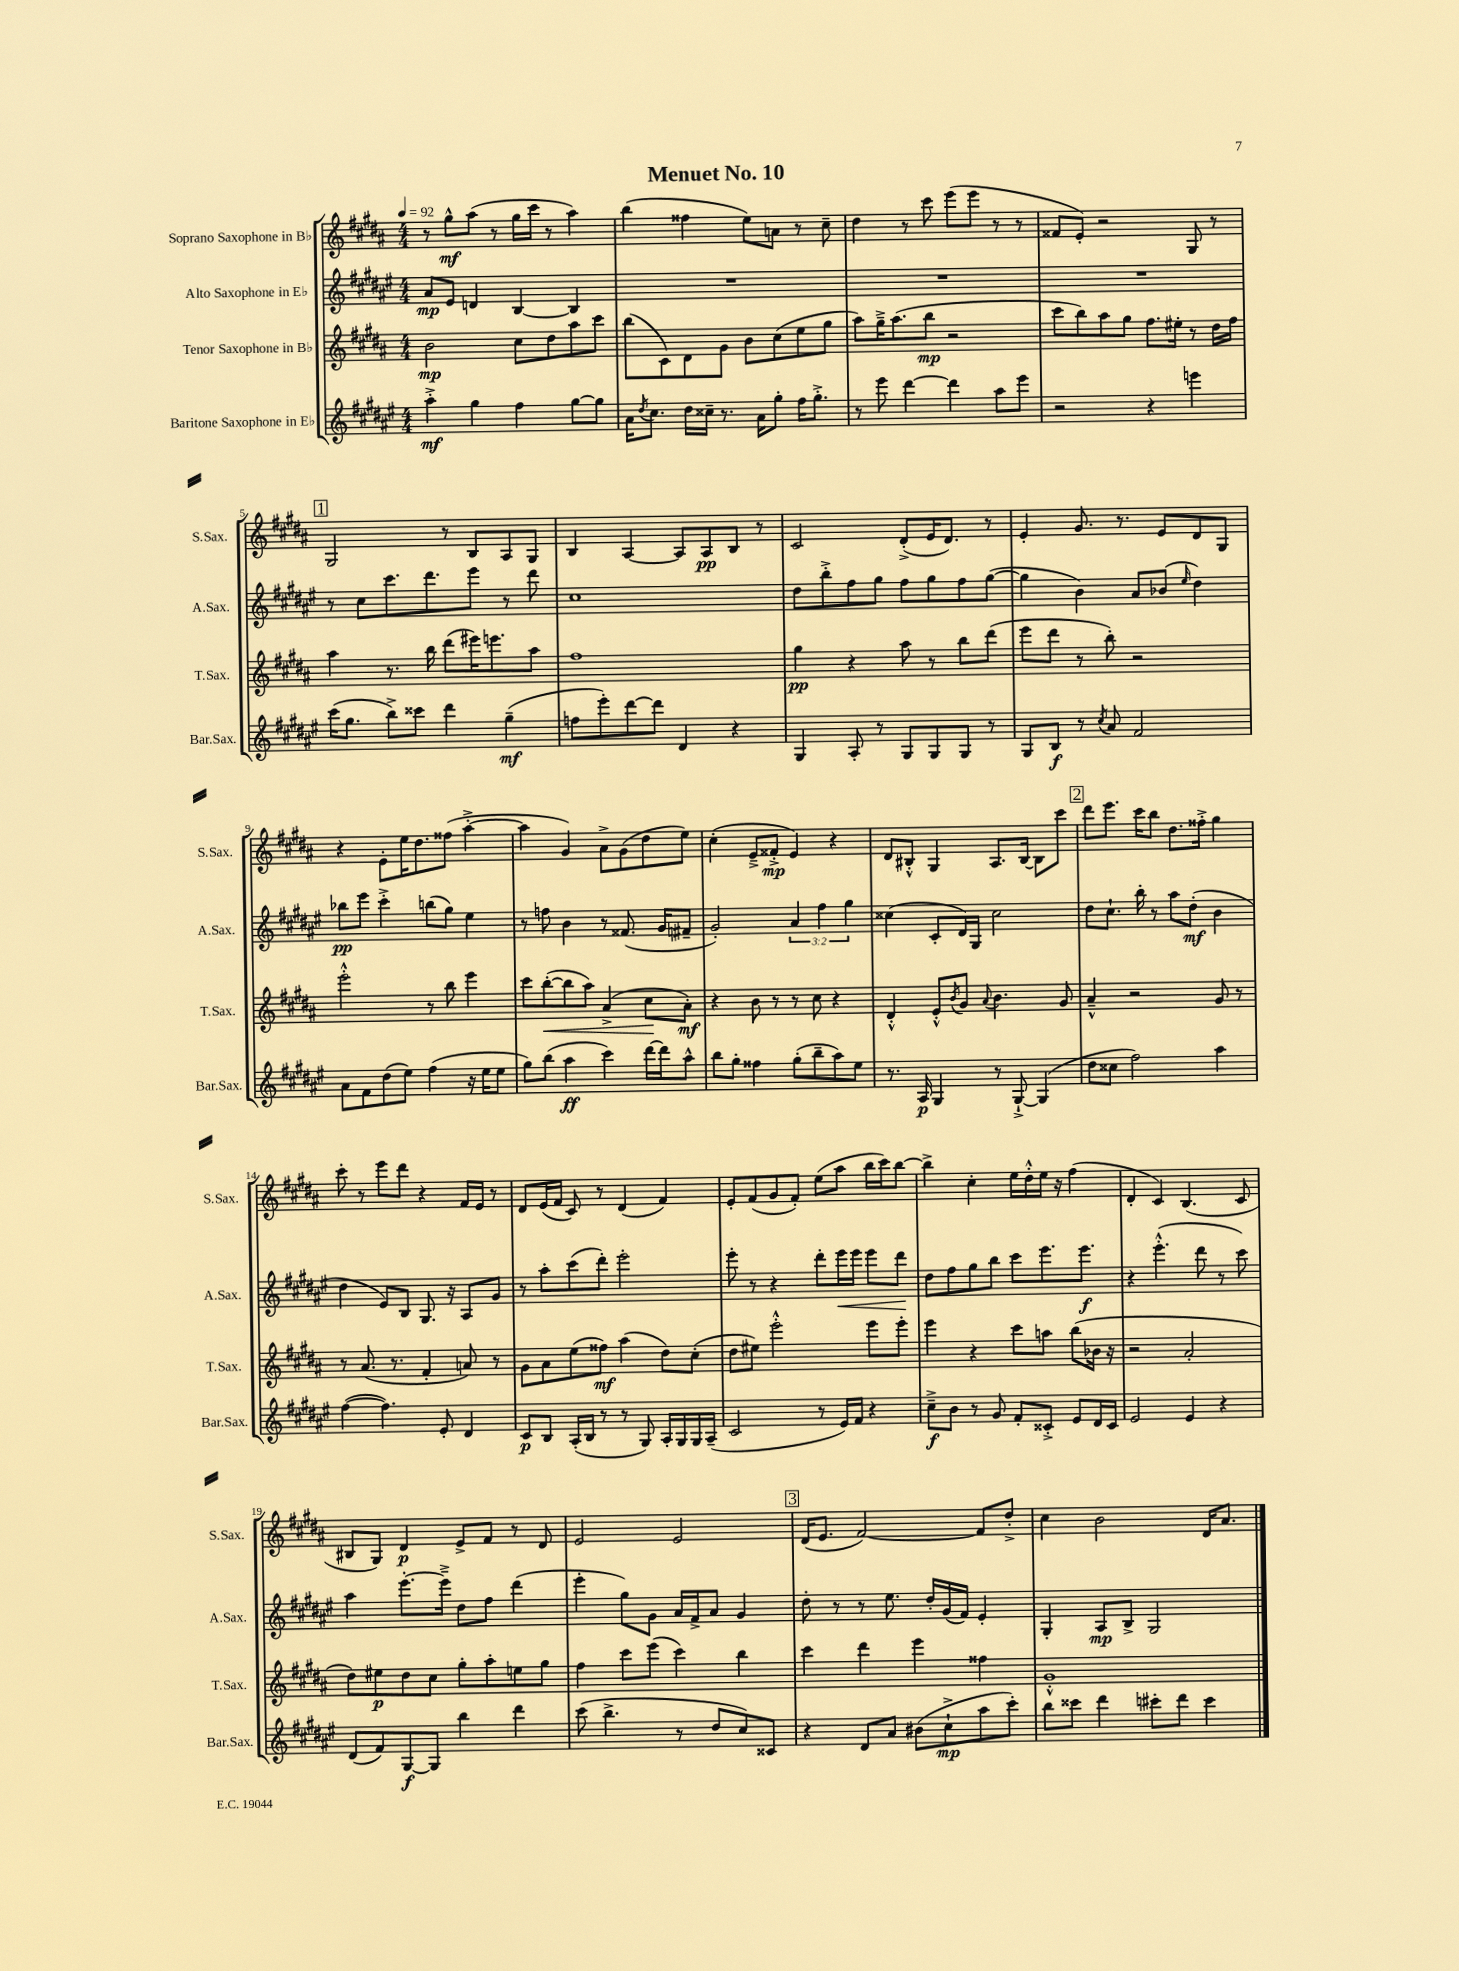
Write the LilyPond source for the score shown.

\header { title = "Menuet No. 10" }
<<
\new StaffGroup <<
\new Staff = "s0" \with { instrumentName = "Soprano Saxophone in Bb" shortInstrumentName = "S.Sax." } {
    \clef treble \key b \major \numericTimeSignature \time 4/4 \tempo 4 = 92
    r8 gis''8-^\mf ais''8( r8 gis''16 cis'''16 r8 ais''4) |
    b''4( fisis''4 e''8) a'8 r8 cis''8-- |
    dis''4 r8 cis'''8 e'''8( e'''8 r8 r8 |
    fisis'8 e'8-.) r2 gis8 r8 |
    \mark \markup { \box "1" } gis2 r8 b8 ais8 gis8 |
    b4 ais4~ ais8 ais8\pp b8 r8 |
    cis'2 dis'8-.->( e'16 dis'8.) r8 |
    e'4-. gis'8. r8. e'8 dis'8 gis8 |
    r4 e'8-. e''16 dis''8. fisis''8( ais''4~-.-> |
    ais''4 gis'4) ais'8-> gis'8( dis''8 e''8) |
    cis''4-.( e'8---> fisis'8-.->\mp e'4) r4 |
    dis'8 bis8-.-^ gis4 ais8. bis16~ bis8 cis'''8 |
    \mark \markup { \box "2" } dis'''8 e'''8. cis'''16 b''8 dis''8. fisis''16-.-> gis''4 |
    cis'''8-. r8 e'''8 dis'''8 r4 fis'16 e'16 r8 |
    dis'8 e'16( fis'16 cis'8) r8 dis'4( fis'4) |
    e'8-. fis'8( gis'8 fis'8-.) e''8( ais''8 b''16 cis'''16) b''8~ |
    b''4-> cis''4-. e''16 dis''16-.-^ e''16 r16 fis''4( |
    dis'4-. cis'4) b4.( cis'8 |
    bis8 gis8) dis'4\p e'8-> fis'8 r8 dis'8 |
    e'2 e'2 |
    \mark \markup { \box "3" } dis'16( e'8. fis'2~) fis'8 dis''8-.-> |
    cis''4 b'2 dis'16 ais'8. \bar "|." |
}
\new Staff = "s1" \with { instrumentName = "Alto Saxophone in Eb" shortInstrumentName = "A.Sax." } {
    \clef treble \key fis \major \numericTimeSignature \time 4/4 \override Staff.TupletNumber.text = #tuplet-number::calc-fraction-text
    ais'8\mp eis'8 d'4 b4~ b4 |
    R1 |
    R1 |
    R1 |
    \mark \markup { \box "1" } r8 cis''8 cis'''8. dis'''8. eis'''8 r8 dis'''8 |
    cis''1 |
    dis''8 b''8-.-> fis''8 gis''8 fis''8 gis''8 fis''8 gis''8~( |
    gis''4 b'4) ais'8 bes'8( \grace { eis''16 } dis''4) |
    bes''8\pp eis'''8 cis'''4-.-> b''8( gis''8) eis''4 |
    r8 f''8 b'4 r8 fisis'8.( gis'16 fis'8-- |
    gis'2-.) \tuplet 3/2 { ais'4 fis''4 gis''4 } |
    cisis''4( cis'8-. dis'16) gis16 cisis''2 |
    \mark \markup { \box "2" } dis''8 cis''8.-! b''16-. r8 ais''8 dis''8-.\mf( b'4 |
    dis''4 eis'8) b8 gis8. r16 ais8 gis'8 |
    r8 ais''8-. cis'''8( dis'''8-.) eis'''2-. |
    eis'''8-. r8 r4 dis'''8-. eis'''16\< eis'''16 eis'''8 dis'''8\! |
    dis''8 fis''8 gis''8 b''8 cis'''8 eis'''8. eis'''8.\f |
    r4 eis'''4.-.-^( dis'''8 r8 cis'''8) |
    ais''4 eis'''8.~-. eis'''16---> dis''8 fis''8 dis'''4( |
    eis'''4-. gis''8) gis'8 ais'16 fis'16-> ais'8 gis'4 |
    \mark \markup { \box "3" } dis''8-. r8 r8 eis''8. dis''16-. gis'16( fis'16) eis'4-. |
    gis4-. ais8\mp b8-> gis2 \bar "|." |
}
\new Staff = "s2" \with { instrumentName = "Tenor Saxophone in Bb" shortInstrumentName = "T.Sax." } {
    \clef treble \key b \major \numericTimeSignature \time 4/4
    b'2\mp cis''8 dis''8 ais''8 cis'''8 |
    b''8( cis'8) dis'8 gis'8 b'8 cis''8( e''8 gis''8 |
    ais''8) gis''16---> ais''8.( b''8\mp r2 |
    cis'''8 b''8) ais''8 gis''8 fis''8. eis''16-. r8 dis''16 fis''16 |
    \mark \markup { \box "1" } ais''4 r8. b''16 dis'''8( eis'''16) e'''8. ais''8 |
    fis''1 |
    gis''4\pp r4 ais''8 r8 b''8 dis'''8( |
    e'''8 dis'''8 r8 b''8-.) r2 |
    e'''2-.-^ r8 b''8 e'''4 |
    cis'''8 b''8~-.\<( b''8 ais''8) ais'4->( cis''8\! ais'8-.\mf) |
    r4 b'8 r8 r8 cis''8 r4 |
    dis'4-.-^ e'8-.-^ \acciaccatura { b'8 } gis'8 \appoggiatura { ais'8 } b'4. gis'8 |
    \mark \markup { \box "2" } ais'4---^ r2 gis'8 r8 |
    r8 ais'8.( r8. fis'4-. a'8) r8 |
    gis'8 ais'8 e''8( fisis''8\mf) ais''4( dis''8) cis''8-.( |
    dis''8 eis''8) e'''2-.-^ e'''8 e'''8-. |
    e'''4 r4 cis'''8 a''8 b''8( bes'16 r16 |
    r2 ais'2-. |
    dis''8) eis''8\p dis''8 cis''8 gis''8-. ais''8-. e''8 gis''8 |
    fis''4 cis'''8 e'''8( cis'''4) b''4 |
    \mark \markup { \box "3" } cis'''4 dis'''4 e'''4 fisis''4 |
    gis'1-.-^ \bar "|." |
}
\new Staff = "s3" \with { instrumentName = "Baritone Saxophone in Eb" shortInstrumentName = "Bar.Sax." } {
    \clef treble \key fis \major \numericTimeSignature \time 4/4
    ais''4-.->\mf gis''4 fis''4 gis''8~ gis''8 |
    ais'16 \acciaccatura { dis''8 } cis''8. dis''16 cisis''16-- r8. ais'16 gis''8-. fis''16 gis''8.-.-> |
    r8 eis'''8 dis'''4~ dis'''4 ais''8 eis'''8 |
    r2 r4 e'''4 |
    \mark \markup { \box "1" } cis'''16( gis''8. b''8->) cisis'''8 dis'''4 gis''4--\mf( |
    f''8 eis'''8-.) dis'''8~ dis'''8 dis'4 r4 |
    gis4 ais8-. r8 gis8 gis8 gis8 r8 |
    gis8 b8\f r8 \acciaccatura { cis''8 } ais'8 fis'2 |
    ais'8 fis'8 dis''8( eis''8) fis''4( r16 eis''16 eis''8 |
    gis''8) b''8( ais''4\ff cis'''4) dis'''16~ dis'''16 ais''8-^ |
    b''8 gis''8-. fisis''4 gis''8-.( b''8-- ais''8) eis''8 |
    r8. ais16\p gis4 r8 gis8~-!-> gis4( |
    \mark \markup { \box "2" } dis''8 cisis''8 fis''2) ais''4 |
    fis''4~( fis''4.) eis'8-. dis'4 |
    cis'8\p b8 ais16-.( b16 r8 r8 gis8) ais16-. gis16 gis16 ais16--( |
    cis'2 r8 eis'16) fis'16 r4 |
    cis''8--->\f b'8 r8 gis'8 fis'8-. cisis'8-.-> eis'8 dis'16 cisis'16 |
    eis'2 eis'4 r4 |
    dis'8( fis'8) gis8~\f gis8 b''4 dis'''4 |
    cis'''8( b''4.-> r8 dis''8 cis''8) cisis'8 |
    \mark \markup { \box "3" } r4 dis'8 ais'8 bis'8( cis''8-!->\mp ais''8 cis'''8-.) |
    b''8 cisis'''8 dis'''4 cis'''8-. dis'''8 cis'''4 \bar "|." |
}
>>
>>
